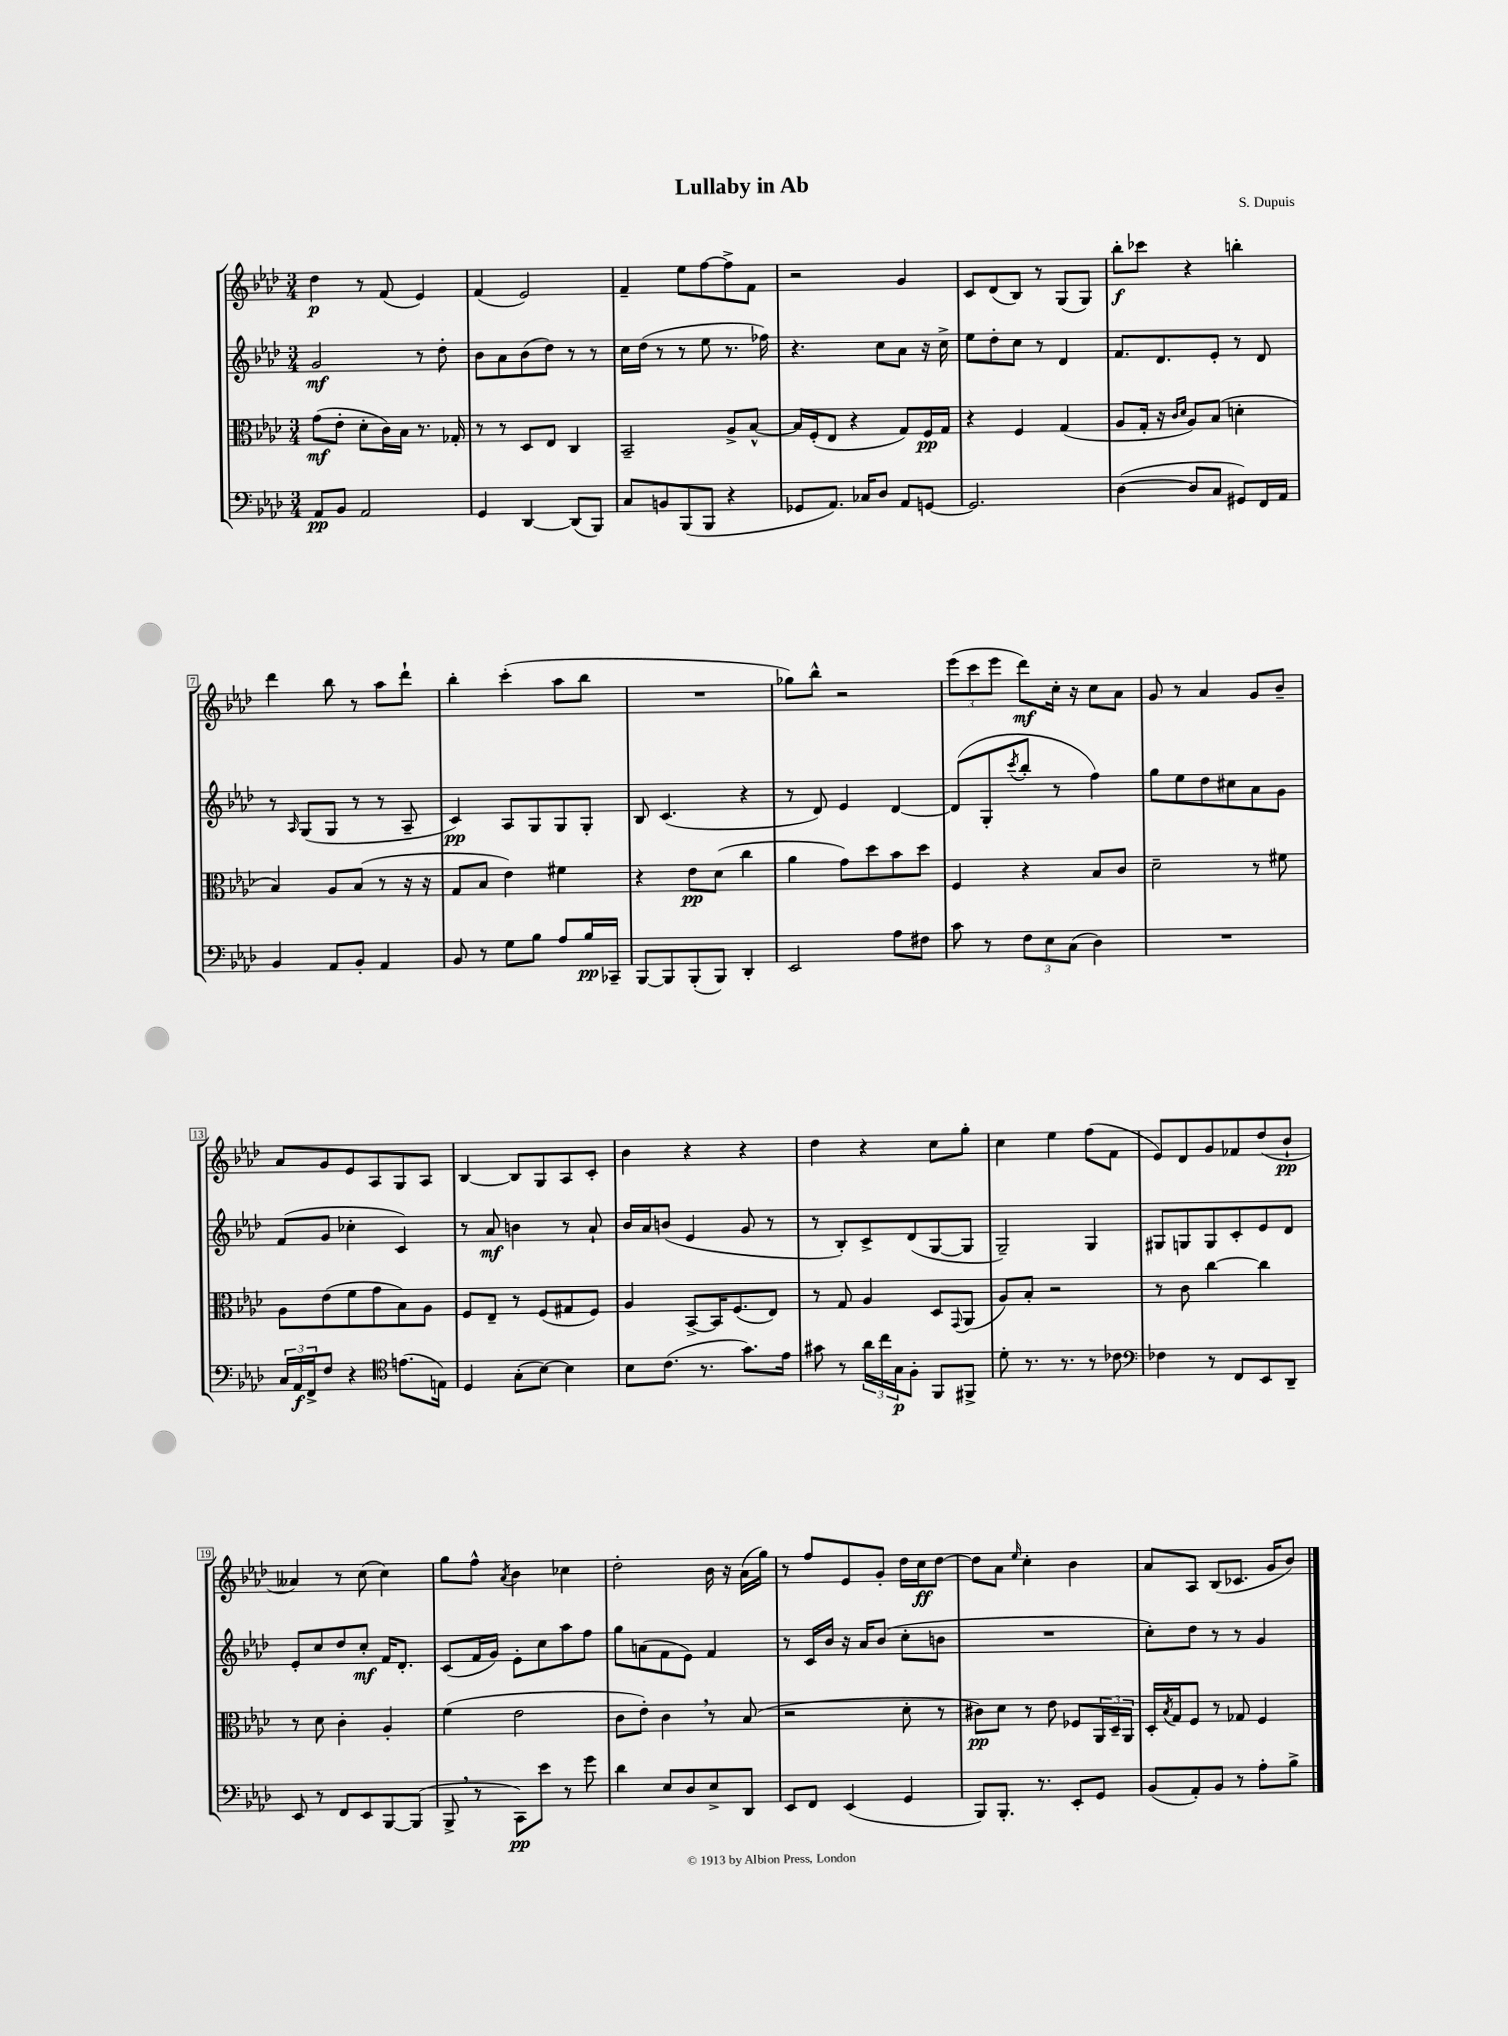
\header { title = "Lullaby in Ab" composer = "S. Dupuis" }
<<
\new StaffGroup <<
\new Staff = "s0" {
    \clef treble \key aes \major \numericTimeSignature \time 3/4
    des''4\p r8 f'8( ees'4) |
    f'4( ees'2) |
    f'4-- ees''8 f''8~ f''8-> f'8 |
    r2 g'4 |
    c'8 des'8( bes8) r8 g8( g8) |
    bes''8-.\f ces'''8 r4 b''4-. |
    des'''4 bes''8 r8 aes''8 des'''8-! |
    bes''4-. c'''4-.( aes''8 bes''8 |
    R2. |
    ges''8) bes''8-^ r2 |
    \tuplet 3/2 { ees'''8( c'''8 ees'''8 } des'''8\mf) c''16-. r16 c''8 aes'8 |
    g'8 r8 aes'4 g'8 bes'8-- |
    aes'8 g'8 ees'8 aes8 g8 aes8 |
    bes4~ bes8 g8 aes8 c'8-. |
    bes'4 r4 r4 |
    des''4 r4 c''8 g''8-. |
    c''4 ees''4 f''8( f'8 |
    ees'8) des'8 g'8 fes'8 des''8( bes'8-!\pp |
    aeses'4) r8 c''8( c''4) |
    g''8 f''8-^ \acciaccatura { aes'8 } bes'4 ces''4 |
    des''2-. bes'16 r16 aes'16( g''16) |
    r8 f''8 ees'8 g'8-. des''16 c''16\ff des''8~ |
    des''8 aes'8 \grace { ees''16 } c''4-. bes'4 |
    aes'8 aes8 bes8( ces'8. g'16 bes'8) \bar "|." |
}
\new Staff = "s1" {
    \clef treble \key aes \major \numericTimeSignature \time 3/4
    g'2\mf r8 des''8-. |
    bes'8 aes'8 bes'8( des''8) r8 r8 |
    c''16 des''16( r8 r8 ees''8 r8. fes''16) |
    r4. c''8 aes'8 r16 c''16-> |
    ees''8 des''8-. c''8 r8 des'4 |
    f'8. des'8. ees'8-. r8 des'8 |
    r8 \grace { aes16 } g8( g8 r8 r8 aes8-- |
    c'4\pp) aes8 g8 g8 g8-. |
    bes8 c'4.( r4 |
    r8 des'8) ees'4 des'4~ |
    des'8( g8-. \acciaccatura { c'''8 } bes''8-. r8 f''4) |
    g''8 ees''8 des''8 cis''8 aes'8 g'8 |
    f'8( g'8 ces''4-. c'4) |
    r8 aes'8\mf b'4 r8 aes'8-! |
    bes'16 aes'16 b'8( ees'4 g'8 r8 |
    r8 bes8-.) c'8-> des'8( g8~ g8 |
    g2--) g4 |
    gis8 g8 g8 c'8-. ees'8 des'8 |
    ees'8-. c''8 des''8 c''8-.\mf f'16 des'8.-. |
    c'8( f'16 g'16) ees'8-. c''8 aes''8 f''8 |
    g''8 a'8( f'8 ees'8) f'4 |
    r8 c'16 bes'16 r16 aes'16 bes'8( c''8-. b'8 |
    R2. |
    c''8-.) des''8 r8 r8 g'4 \bar "|." |
}
\new Staff = "s2" {
    \clef alto \key aes \major \numericTimeSignature \time 3/4
    g'8\mf( ees'8-. des'8-. c'16) bes16 r8. ges16-. |
    r8 r8 des8 ees8 c4 |
    bes,2-- aes8-> bes8~-^ |
    bes16 f16-.( ees8 r4 g8) f16\pp g16 |
    r4 f4 g4( |
    aes8 g16-. r16 \grace { c'16 des'16 } aes8) bes8( d'4-. |
    bes4) aes8 bes8( r8 r16 r16 |
    g8 bes8 ees'4) fis'4 |
    r4 ees'8\pp des'8( c''4 |
    aes'4 g'8) des''8 bes'8 des''8 |
    f4 r4 bes8 c'8 |
    des'2-- r8 fis'8 |
    aes8 ees'8( f'8 g'8 bes8) aes8 |
    f8 ees8-- r8 f8( gis8 f8) |
    aes4 bes,8~-> bes,16 f8.( ees8) |
    r8 g8 aes4 des8 \appoggiatura { g,8 } aes,8( |
    aes8) bes8-. r2 |
    r8 c'8 c''4~ c''4 |
    r8 des'8 c'4-. aes4-. |
    f'4( ees'2 |
    c'8 ees'8-.) c'4 \breathe r8 bes8( |
    r2 des'8-. r8 |
    cis'8\pp) des'8 r8 ees'8 fes8 \tuplet 3/2 { aes,16 des16-- aes,16 } |
    des16-. \acciaccatura { bes8 } g16 f8 r8 ges8 f4 \bar "|." |
}
\new Staff = "s3" {
    \clef bass \key aes \major \numericTimeSignature \time 3/4
    aes,8\pp bes,8 aes,2 |
    g,4 des,4~ des,8( bes,,8) |
    c8 b,8 bes,,8( bes,,8 r4 |
    ges,8 aes,8.) ces16 des8 aes,8 g,8~ |
    g,2. |
    des4~( des8 c8 gis,8) f,16 aes,16 |
    bes,4 aes,8 bes,8-. aes,4 |
    bes,8 r8 g8 bes8 aes8 bes16\pp ces,16-- |
    bes,,8~ bes,,8 bes,,8-.( bes,,8) des,4-. |
    ees,2 aes8 fis8 |
    c'8 r8 \tuplet 3/2 { f8 ees8 c8( } des4) |
    R2. |
    \tuplet 3/2 { c16 aes,16\f f,16-> } f8 r4 \clef tenor e'8.( e16) |
    des4 g8-.( bes8~) bes4 |
    bes8 c'8.( r8. g'8.) ees'16 |
    gis'8 r8 \tuplet 3/2 { aes'16 c''16 g16\p } f8-. f,8 fis,8-> |
    des'8-. r8. r8. r8 ces'8 |
    \clef bass fes4 r8 f,8 ees,8 des,8-- |
    ees,8 r8 f,8 ees,8 bes,,8~ bes,,8( |
    bes,,8-> \breathe r8 c,8\pp) ees'8 r8 g'8 |
    des'4 ees8 des8 ees8-> des,8 |
    ees,8 f,8 ees,4( g,4 |
    bes,,8) bes,,8.-. r8. ees,8-. g,8 |
    bes,8( aes,8-.) bes,8 r8 aes8-. bes8-> \bar "|." |
}
>>
>>
\layout { \context { \Score \override BarNumber.stencil = #(make-stencil-boxer 0.1 0.3 ly:text-interface::print) } }
